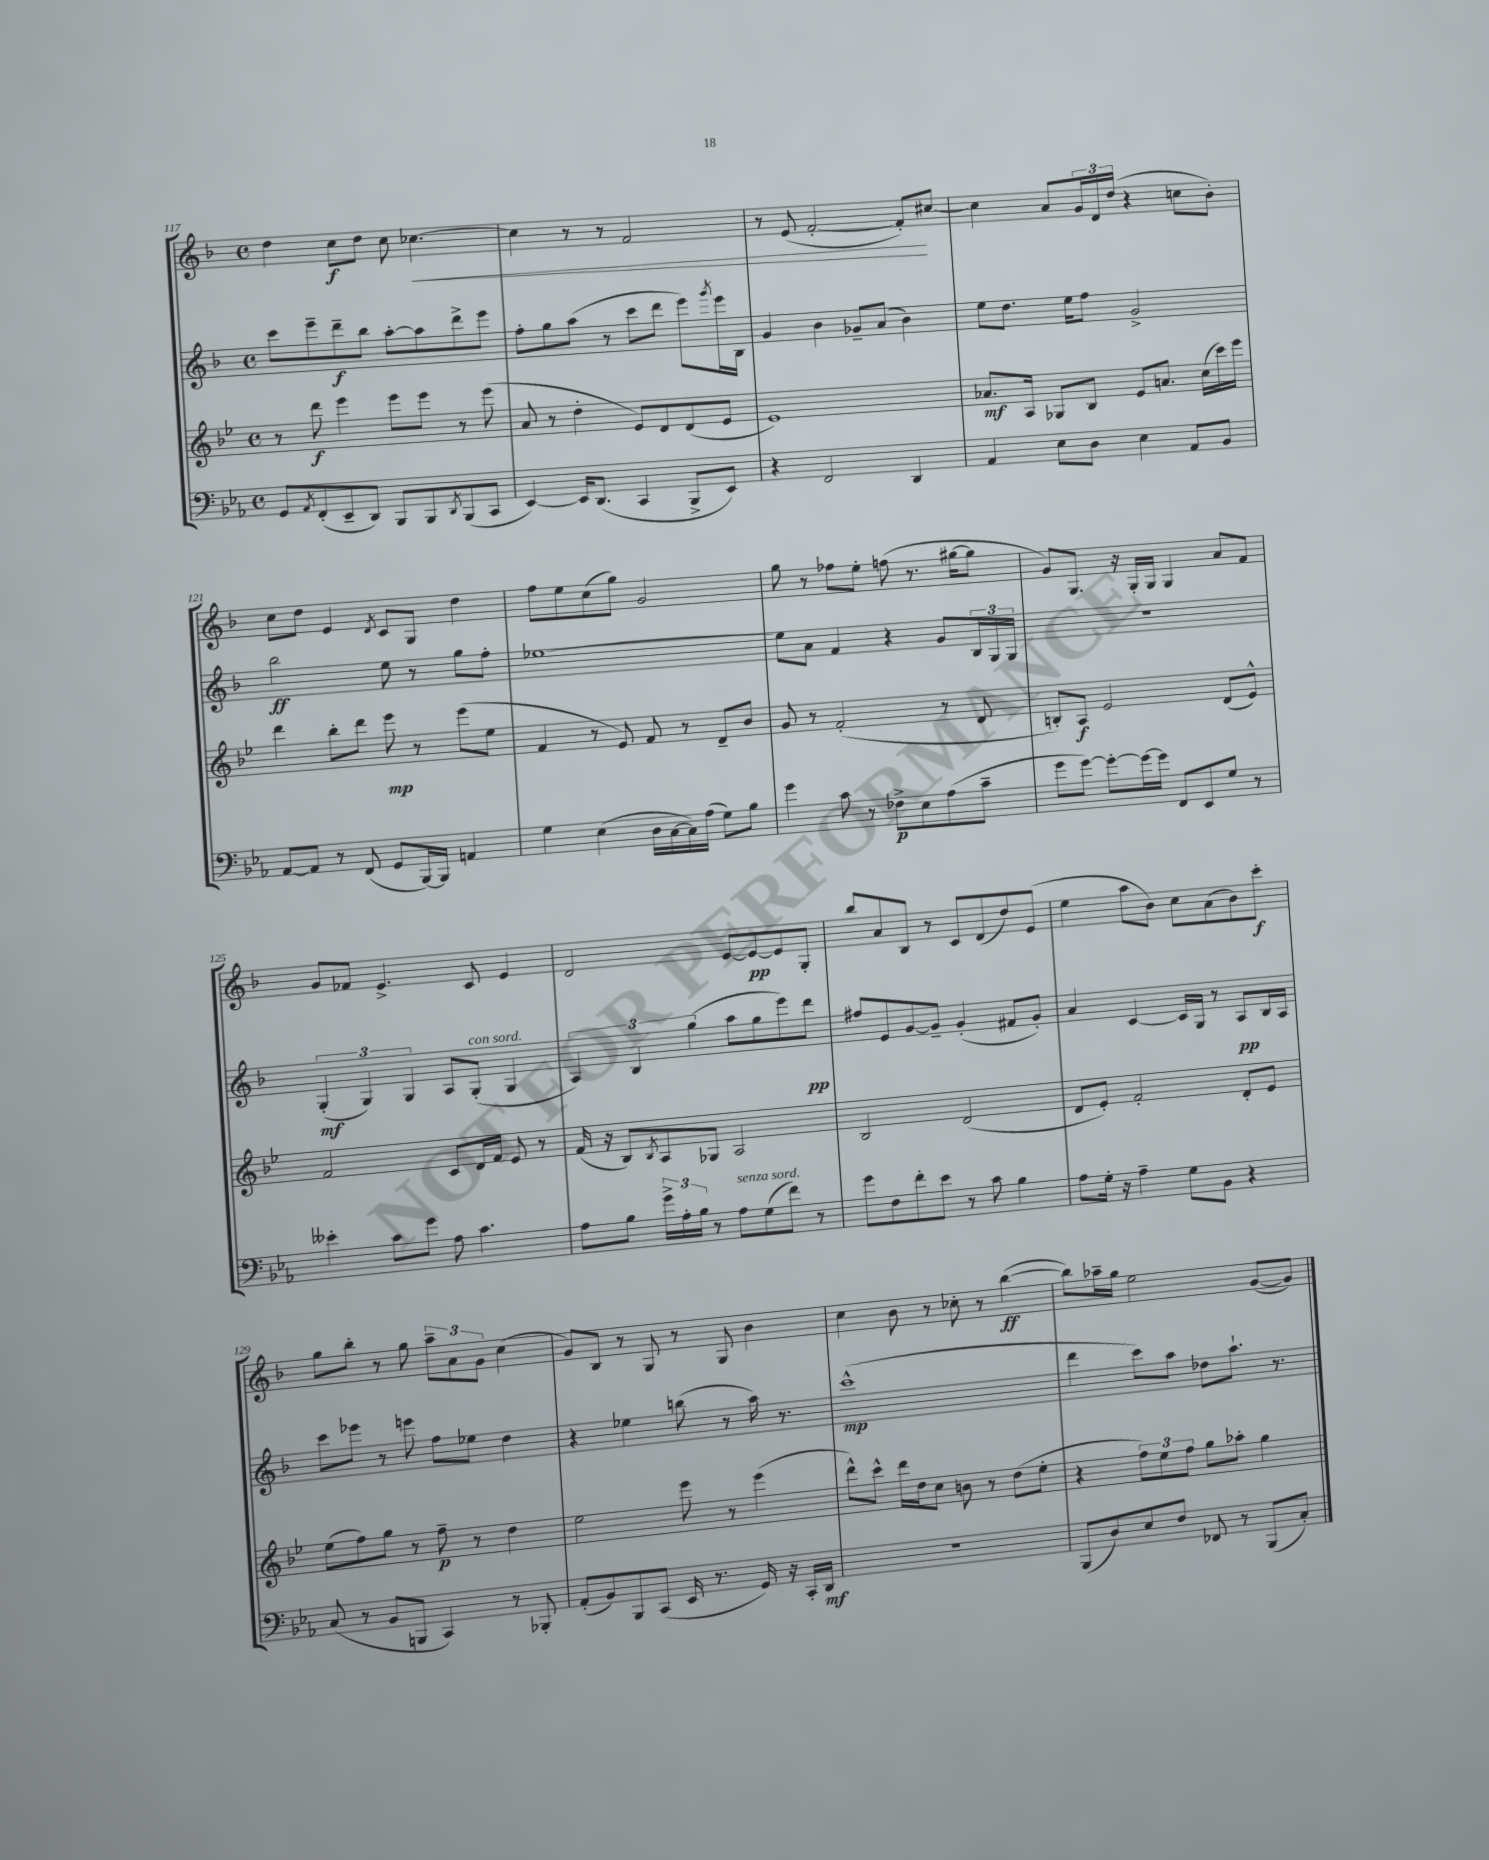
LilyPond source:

<<
\new StaffGroup <<
\new Staff = "s0" {
    \clef treble \key f \major \defaultTimeSignature \time 4/4
    d''4 c''8\f d''8 c''8 ces''4.~\< |
    ces''4 r8 r8 f'2 |
    r8 e'8( f'2~-. f'8-.\!) cis''8~ |
    cis''4 a'8 \tuplet 3/2 { g'16 d'16 d''16( } r4 c''8 bes'8-.) |
    c''8 d''8 e'4 \acciaccatura { d'8 } c'8 g8 d''4 |
    f''8 e''8 c''8( g''8) g'2 |
    g''8 r8 fes''8 e''8-. f''8( r8. gis''16~ gis''8 |
    g'8) g8. r16 g16-. g16 g4 a'8 f'8 |
    g'8 fes'8 e'4.-> c'8 e'4 |
    d'2 e'8~ e'8~\pp e'8 g8-. |
    bes''8 a'8 bes8 r8 c'8 d'8( d''8) e'8( |
    e''4 a''8 bes'8) c''8 a'8( bes'8) c'''8-.\f |
    g''8 bes''8-. r8 g''8 \tuplet 3/2 { a''8-- a'8 g'8 } c''4( |
    g'8) bes8 r8 g8 r8 g8 bes'4 |
    c''4 bes'8 r8 ces''8-. r8 bes''4~\ff( |
    bes''8) aes''16-- g''16 e''2 g'8~( g'8) \bar "|." |
}
\new Staff = "s1" {
    \clef treble \key f \major \defaultTimeSignature \time 4/4
    c'''8 e'''8-- d'''8--\f bes''8 a''8~-. a''8 d'''8-> e'''8 |
    f''8-. g''8 a''8( r8 c'''8 d'''8 e'''8) \acciaccatura { g'''8 } e'''16 bes16 |
    g'4 bes'4 ges'8-- a'8( bes'4) |
    e''8 d''8. e''16 f''8 g'2-> |
    bes''2\ff e''8 r8 g''8 f''8-. |
    ees''1~ |
    ees''8 a'8 f'4 r4 g'8 \tuplet 3/2 { bes16 g16 g16 } |
    R1 |
    \tuplet 3/2 { g4-.\mf( g4) g4 } a8 g8-.^\markup { \italic "con sord." }( g4 |
    \tuplet 3/2 { a4) bes4 g''4( } a''8 g''8 e'''8) d'''8\pp |
    fis''8 e'8 g'8~ g'8-- g'4-.( fis'8 g'8-.) |
    a'4 c'4~ c'16 g16 r8 a8\pp bes16 a16 |
    c'''8 ees'''8 r8 e'''8 f''8 ees''8 d''4 |
    r4 ees''4 b''8( r8 a''16) r8. |
    c'''1-^\mp( |
    d'''4 c'''8) a''8 des''8 a''8.-! r8. \bar "|." |
}
\new Staff = "s2" {
    \clef treble \key bes \major \defaultTimeSignature \time 4/4
    r8 d'''8\f ees'''4 ees'''8 ees'''8 r8 ees'''8( |
    a'8 r8 d''4-. ees'8) d'8 d'8( ees'8 |
    ees'1) |
    aes'8.\mf a16 ges8 bes8 ees'8 a'8. c''16( c'''16) ees'''16 |
    d'''4 bes''8-. d'''8 ees'''8\mp r8 ees'''8( ees''8 |
    f'4 r8 ees'8) f'8 r8 d'8-- bes'8 |
    g'8 r8 f'2-.( r8 d'8 |
    b8-.) a8\f ees'2 d'8( ees'8-^) |
    f'2 c'8 d'16 f'16 ees'8 r8 |
    f'16( r16 bes8) \acciaccatura { bes8 } a8 ges8 a2 |
    bes2 d'2( |
    d'8 ees'8-.) f'2-. d'8-. ees'8 |
    ees''8( f''8) g''8 r8 f''8--\p r8 d''4 |
    ees''2 ees'''8 r8 ees'''4( |
    d'''8-^) c'''8-^ d'''16 d''16 c''8 b'8 r8 d''8( ees''8-. |
    r4 \tuplet 3/2 { f''8) ees''8 f''8 } g''8 aes''8-. g''4 \bar "|." |
}
\new Staff = "s3" {
    \clef bass \key ees \major \defaultTimeSignature \time 4/4
    g,8 \acciaccatura { aes,8 } f,8-.( ees,8-- d,8) bes,,8 bes,,8 \acciaccatura { d,8 } bes,,8( c,8 |
    ees,4~) ees,16 d,8.( c,4 bes,,8-> ees,8) |
    r4 f,2 d,4 |
    aes,4 ees8 d8 ees4 aes,8 bes,8 |
    aes,8~ aes,8 r8 f,8( g,8 bes,,16~) bes,,16 a,4 |
    g4 ees4( d16 c16~ c16) aes16( g8) bes8 |
    g'4 c'8 r8 fes8->\p ees8 aes8( c'8-- |
    g'8 g'8~) g'8~-. g'16~ g'16 f,8 ees,8 g8 r8 |
    eeses'4-. c'8 g'8 aes8 c'4. |
    aes8 bes8 \tuplet 3/2 { g'16-> aes16-. bes16 } r8 aes8^\markup { \italic "senza sord." } g8( f'8) r8 |
    g'8 f8 f'8-. ees'8 r8 c'8 bes4 |
    aes8 g16-. r16 aes4-- g8 bes,8 r4 |
    c8( r8 bes,8 b,,8 c,4) r8 bes,,8-. |
    aes,8-.( bes,8) bes,,8 c,8( ees,16 r8. g,16) r16 c,16-. d,16\mf |
    R1 |
    bes,,8( d8) ees8 f8 fes,8 r8 bes,,8( c8-.) \bar "|." |
}
>>
>>
\layout { \context { \Score currentBarNumber = #117 } }
